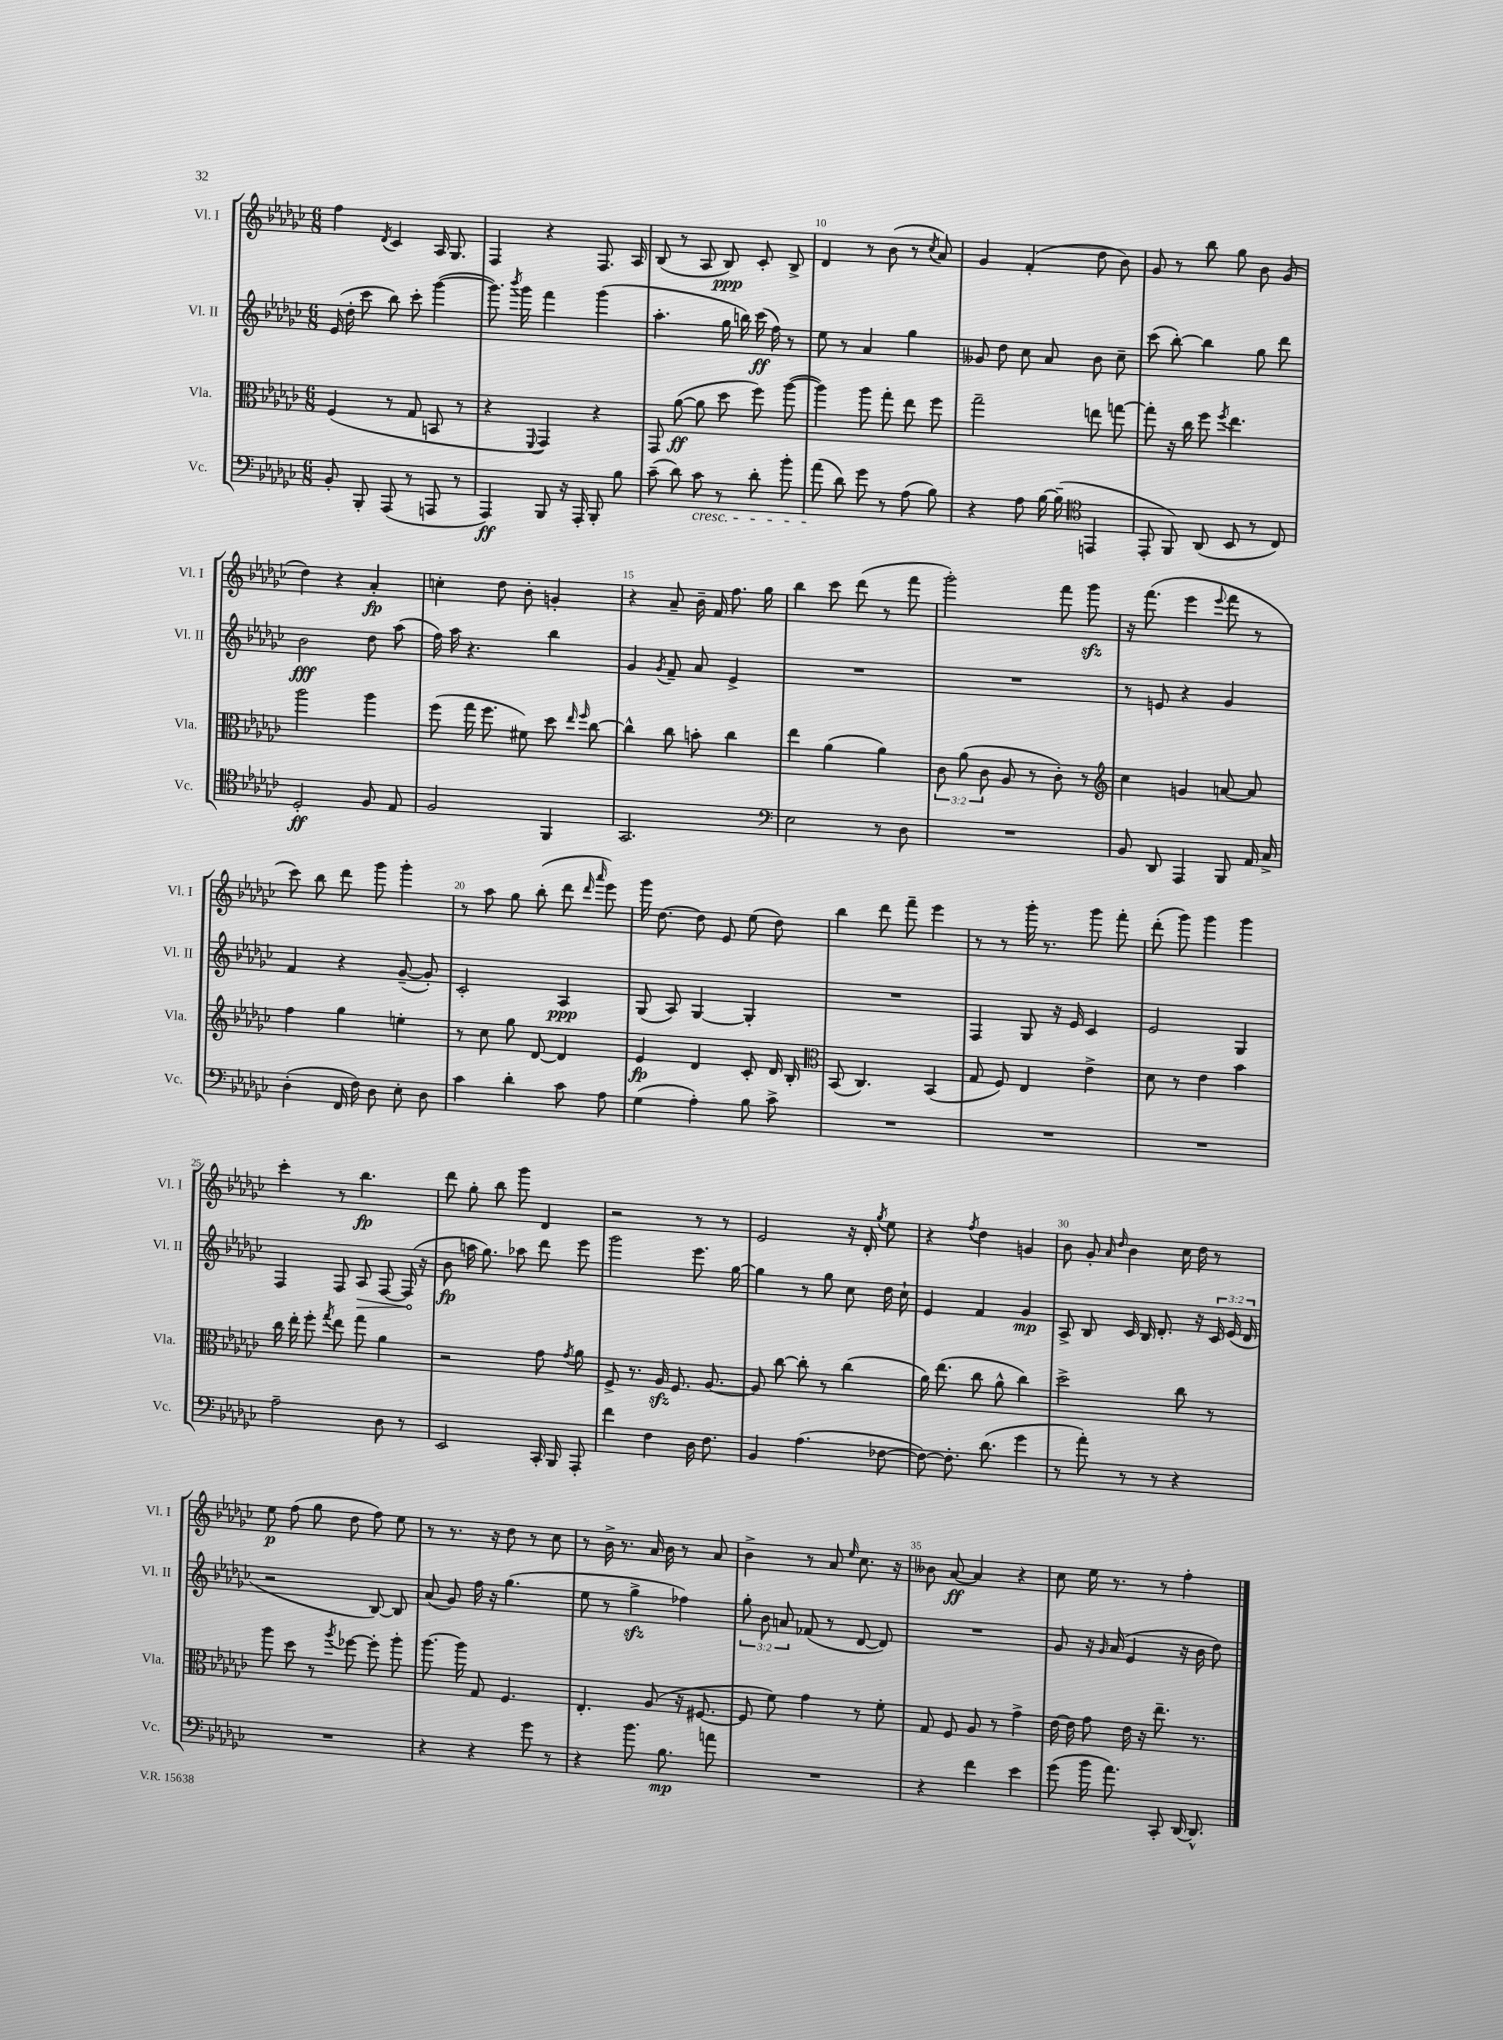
<<
\new StaffGroup <<
\new Staff = "s0" \with { instrumentName = "Vl. I" shortInstrumentName = "Vl. I" } {
    \clef treble \key ges \major \numericTimeSignature \time 6/8
    \autoBeamOff f''4 \acciaccatura { des'8 } ces'4 aes16 ges8. |
    f4 r4 f8. aes16 |
    bes8( r8 aes8 bes8\ppp) ces'8-. bes8-> |
    des'4 r8 bes'8( r8 \acciaccatura { ces''8 } aes'8) |
    ges'4 f'4-.( des''8 bes'8) |
    ges'8 r8 bes''8 ges''8 bes'8 ges'8( |
    des''4) r4 aes'4-.\fp |
    c''4-. des''8 bes'8-. g'4-. |
    r4 aes'8-- bes'16-- f'16 f''8. ges''16 |
    bes''4 ces'''8 des'''8( r8 f'''8 |
    ges'''2-.) f'''8 ges'''8\sfz |
    r16 f'''8.( ees'''4 \appoggiatura { ees'''8 } f'''8 r8 |
    ces'''8) bes''8 des'''8 ges'''8 ges'''4-. |
    r8 aes''8 ges''8 bes''8-.( des'''8 \grace { des'''16 aes'''16 } ees'''8) |
    ges'''16 des''8.~ des''8 ees'8 ees''8( des''8) |
    bes''4 des'''8 f'''8-- ees'''4 |
    r8 r8 ges'''16-. r8. ges'''8 f'''8-. |
    des'''8-.( ges'''8) ges'''4 ges'''4 |
    ces'''4-. r8 bes''4.\fp |
    des'''8 ges''8-. bes''8 ges'''8 des'4 |
    r2 r8 r8 |
    ees'2 r16 des'16-. \acciaccatura { ges''8 } ees''8 |
    r4 \acciaccatura { f''8 } des''4 g'4 |
    bes'8 ges'8-. \grace { aes'16 des''16 } bes'4 ces''16 des''16 r8 |
    ees''8\p f''8( ges''8 des''8 f''8) ees''8 |
    r8 r8. r16 des''8 r8 ces''8 |
    r8 bes'16-> r8. aes'16 bes'16 r8 aes'8 |
    bes'4-> r8 aes'8 \grace { ees''16 } ces''8. r16 |
    beses'8 aes'8~\ff aes'4 r4 |
    ces''8 ees''16 r8. r8 f''4-. \bar "|." |
}
\new Staff = "s1" \with { instrumentName = "Vl. II" shortInstrumentName = "Vl. II" } {
    \clef treble \key ges \major \numericTimeSignature \time 6/8 \override Staff.TupletNumber.text = #tuplet-number::calc-fraction-text
    \autoBeamOff ees'16( des''16-. ces'''8 bes''8) ces'''8-. ges'''4~( |
    ges'''8.) \acciaccatura { bes'''8 } ges'''16 f'''4 ges'''4( |
    aes''4.-. ges''16 b''16) ces'''16\ff( f''16) r8 |
    ees''8 r8 aes'4 ges''4 |
    geses'8 des''8 ces''8 aes'8 bes'8 ces''8-- |
    ces'''8( bes''8~-.) bes''4 ges''8 des'''8 |
    bes'2\fff des''8 aes''8( |
    f''16) aes''16 r4. bes''4 |
    ges'4 \acciaccatura { ges'8 } f'8-- aes'8 ees'4-> |
    R2. |
    R2. |
    r8 e'8 r4 ges'4 |
    f'4 r4 ges'8~--( ges'8-.) |
    ces'2-. aes4\ppp |
    ges8( aes8) ges4~ ges4-. |
    R2. |
    f4 ges8 r16 ees'16 ces'4 |
    ees'2 ges4 |
    f4 f8 \once \override Hairpin.circled-tip = ##t aes8\> f8~ f16\!( r16 |
    bes'8\fp a''16 ges''8.) aes''8 des'''8 ees'''8 |
    ges'''2 ees'''8. ges''16~ |
    ges''4 r8 ges''8 ces''8 des''16 ces''16-! |
    ees'4 f'4 ges'4\mp |
    aes8-> bes8 ces'16 bes16 des'8.-. r16 \tuplet 3/2 { ces'16 ees'16( des'16 } |
    r2 bes8~) bes8 |
    aes'8( ges'8) f''16 r16 ges''4.( |
    ees''8 r8 ges''4->\sfz fes''4) |
    \tuplet 3/2 { ges''8-. bes'8 a'8 } fes'8( r8 des'8~ des'8) |
    R2. |
    ges'8 r16 \grace { ges'16 } aes'16( ees'4 r16 bes'16 des''8) \bar "|." |
}
\new Staff = "s2" \with { instrumentName = "Vla." shortInstrumentName = "Vla." } {
    \clef alto \key ges \major \numericTimeSignature \time 6/8 \override Staff.TupletNumber.text = #tuplet-number::calc-fraction-text
    \autoBeamOff f4( r8 ges8 b,8 r8 |
    r4 \appoggiatura { f,8 } ges,4) r4 |
    ges,8 aes'8~\ff( aes'8 des''8 f''8) aes''8~( |
    aes''4) aes''8 ges''8-. ees''8 f''8 |
    ges''2-- e''8 g''8~ |
    g''8-. r16 ces''16 f''8 \acciaccatura { f''8 } ees''4. |
    aes''2 aes''4 |
    f''8( ges''16 f''8. fis'8) des''8 \grace { ees''16 f''16 } ces''8~ |
    ces''4-^ ces''8 b'8-. ces''4 |
    ees''4 aes'4( aes'4) |
    \tuplet 3/2 { ces'8 aes'8( ces'8 } aes8 r8 ces'8-.) r8 |
    \clef treble ces''4 g'4 a'8~ a'8 |
    f''4 ges''4 e''4-. |
    r8 ces''8 ges''8 des'8~ des'4 |
    ees'4\fp des'4 ces'8-. des'16 bes16-. |
    \clef alto bes,8( ces4.) bes,4( |
    ges8 f8) ees4 ees'4-> |
    des'8 r8 ees'4 bes'4 |
    ces''16 ees''16-. f''8-. \acciaccatura { ges''8 } ees''8 ges''8 aes'4 |
    r2 ges'8 \acciaccatura { ges'8 } aes'8 |
    f8-> r8. aes16\sfz f8. aes8.~ |
    aes8 ces''8~ ces''8-. r8 ces''4( |
    aes'16) ees''8.( ces''8 aes'8-^ ces''4) |
    des''2-> ces''8 r8 |
    aes''8 des''8 r8 \acciaccatura { aes''8 } fes''8~ fes''8-. aes''8-. |
    aes''8.~ aes''16 ges8 f4. |
    ees4.-. aes8( r16 fis8.~ |
    fis8 f'8) ges'4 r8 f'8-. |
    ges8 f8 aes8 r8 ges'4-> |
    ees'16~ ees'16 ges'8 ees'16 r16 ees''8.-- r8. \bar "|." |
}
\new Staff = "s3" \with { instrumentName = "Vc." shortInstrumentName = "Vc." } {
    \clef bass \key ges \major \numericTimeSignature \time 6/8
    \autoBeamOff bes,8-. bes,,8-. aes,,8( r8 a,,8 r8 |
    aes,,4\ff) bes,,8 r16 aes,,16-. bes,,8-. bes8 |
    ces'8--( des'8) ces'8\cresc r8 des'8-. bes'8-. |
    aes'8\!( des'8) ges'8 r8 aes8( bes8) |
    r4 aes8 bes16~ bes16--( \clef tenor e,4 |
    ees,8-. f,8) aes,8( bes,8 r8 ces8) |
    des2-.\ff f8 ees8 |
    f2 f,4 |
    ges,2. |
    \clef bass ees2 r8 des8 |
    R2. |
    bes,8 des,8 aes,,4 bes,,8 aes,16 ces16-> |
    des4-.( f,16 f16) des8 ees8-. des8 |
    ces'4 des'4-. ces'8 aes8 |
    ges4( aes4-.) bes8 ces'8-> |
    R2. |
    R2. |
    R2. |
    aes2-- des8 r8 |
    ees,2 ces,16-. bes,,16 aes,,8-. |
    f'4 f4 des16 f8. |
    bes,4 aes4.( fes8~ |
    fes8~) fes8.-. des'8.( ges'4 |
    r8 aes'8-.) r8 r8 r4 |
    R2. |
    r4 r4 ges'8 r8 |
    r4 bes'8. bes8.\mp a'8 |
    R2. |
    r4 f'4 ees'4 |
    ges'8( bes'16 aes'8.) ces,8-. des,16~ des,8.-^ \bar "|." |
}
>>
>>
\layout { \context { \Score currentBarNumber = #7 \override BarNumber.break-visibility = ##(#f #t #t) barNumberVisibility = #(every-nth-bar-number-visible 5) } }
